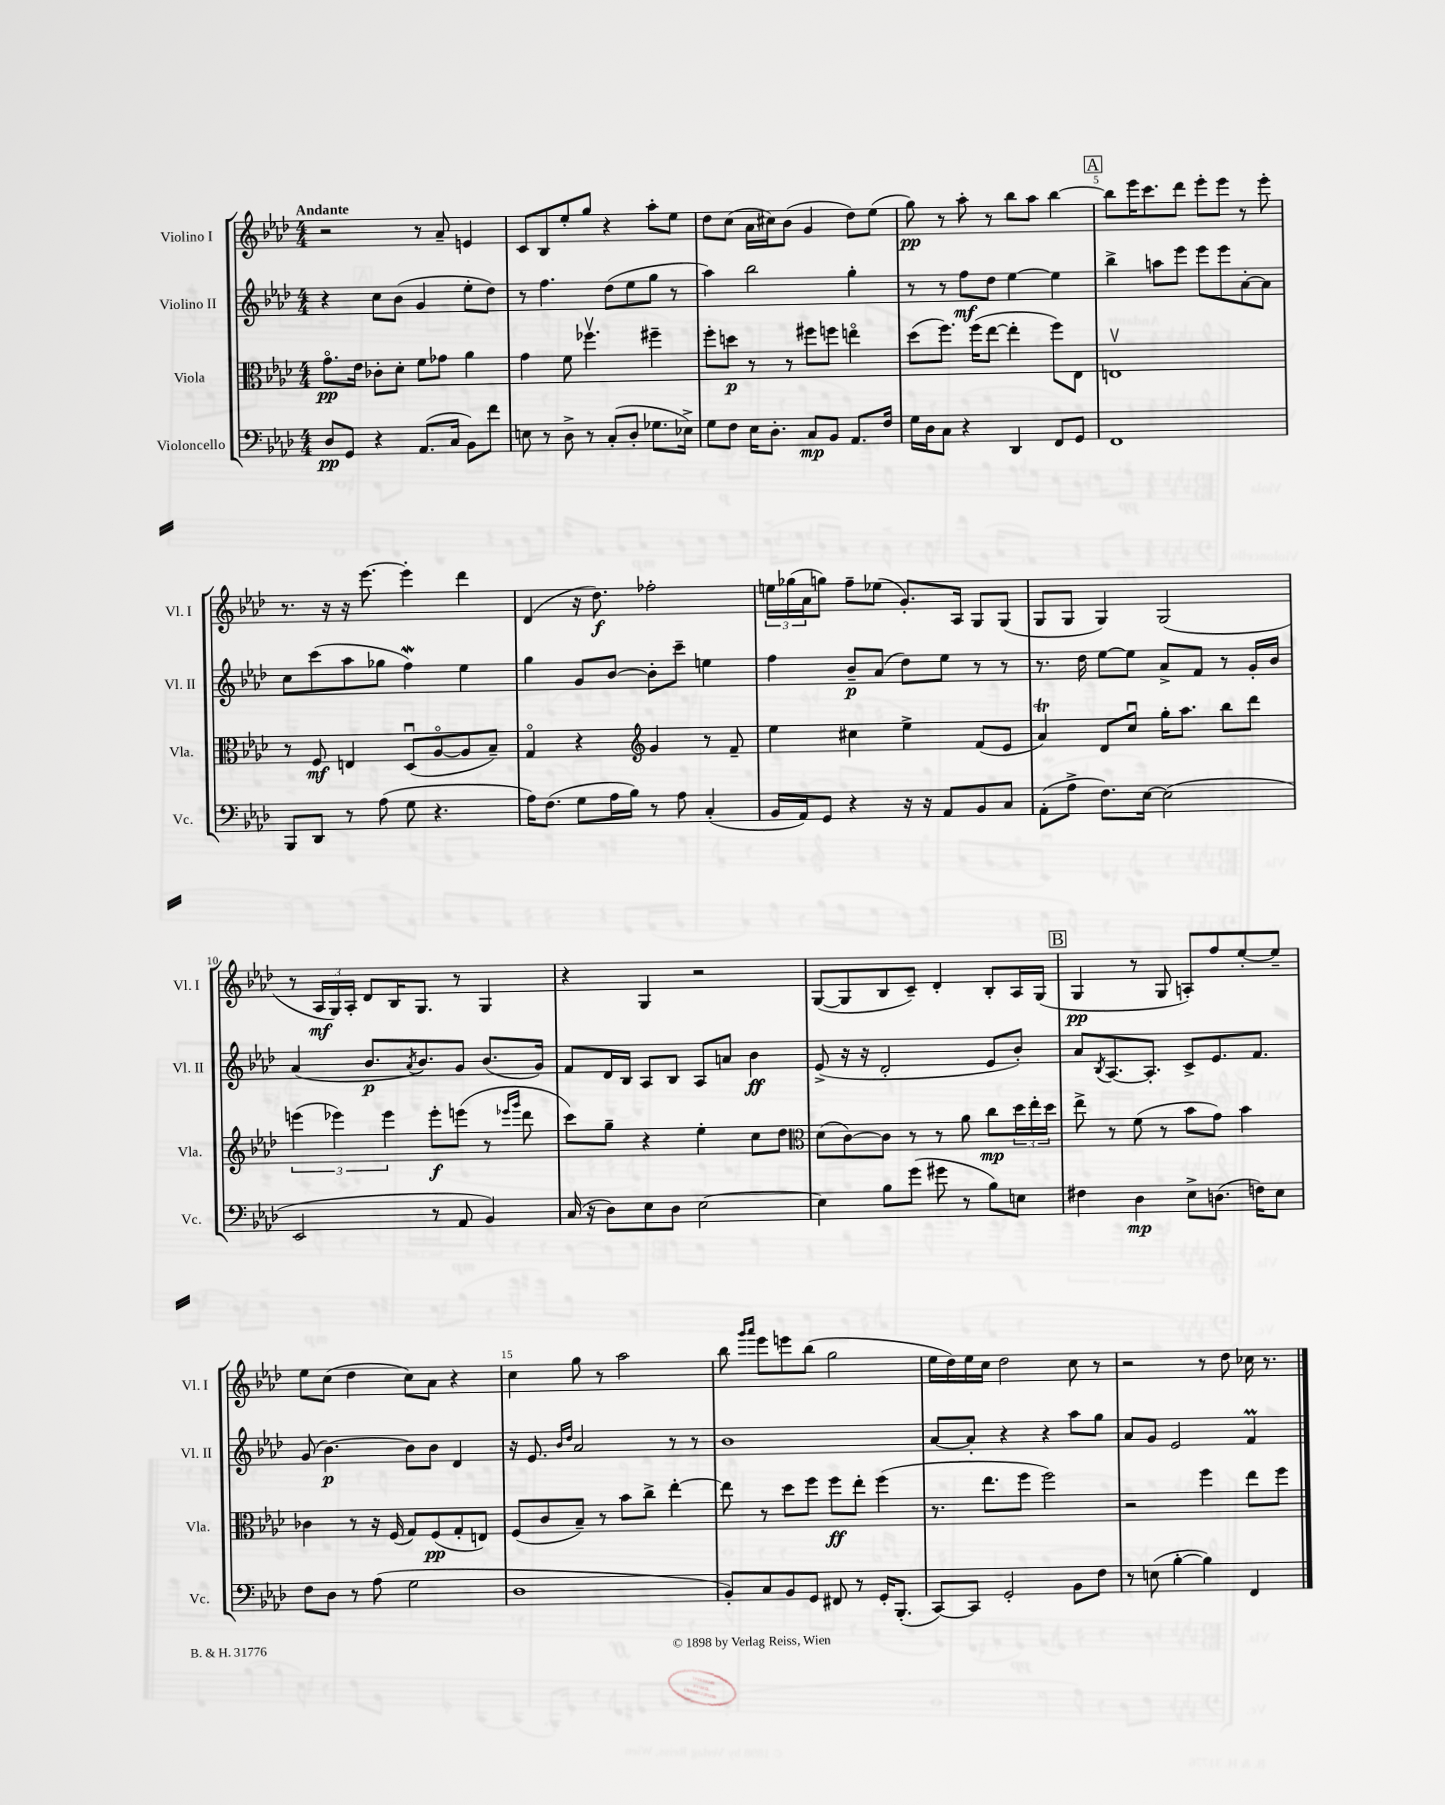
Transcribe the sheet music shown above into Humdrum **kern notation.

**kern	**dynam	**kern	**dynam	**kern	**dynam	**kern	**dynam
*part4	*part4	*part3	*part3	*part2	*part2	*part1	*part1
*staff4	*staff4	*staff3	*staff3	*staff2	*staff2	*staff1	*staff1
*I"Violoncello	*	*I"Viola	*	*I"Violino II	*	*I"Violino I	*
*I'Vc.	*	*I'Vla.	*	*I'Vl. II	*	*I'Vl. I	*
*clefF4	*	*clefC3	*	*clefG2	*	*clefG2	*
*k[b-e-a-d-]	*	*k[b-e-a-d-]	*	*k[b-e-a-d-]	*	*k[b-e-a-d-]	*
*M4/4	*	*M4/4	*	*M4/4	*	*M4/4	*
=1	=1	=1	=1	=1	=1	=1	=1
!	!	!	!	!	!	!LO:TX:a:B:t=Andante	!
8D-/L	pp	8.g\L	pp	4r	.	2r	.
8GG/J	.	.	.	.	.	.	.
.	.	16e-\Jk	.	.	.	.	.
4r	.	8c-X'\L	.	8cc\L	.	.	.
.	.	8d-'\J	.	(8b-\J	.	.	.
(8.AA-/L	.	8f\L	.	4g/	.	8r	.
.	.	8g-X\J	.	.	.	8a-~/	.
16C/Jk	.	.	.	.	.	.	.
8BB-\L)	.	4a-\	.	8ee-'\L	.	4en/	.
8f\J	.	.	.	8dd-\J)	.	.	.
=2	=2	=2	=2	=2	=2	=2	=2
8En\	.	4g\	.	8r	.	8c/L	.
8r	.	.	.	4.ff\	.	8B-/	.
8D-^\	.	8f\	.	.	.	8ee-'/	.
8r	.	4.ff-Xv\	.	.	.	8gg/J	.
(8C'/L	.	.	.	(8dd-\L	.	4r	.
8D-'/J	.	.	.	8ee-\	.	.	.
8.G-X\L	.	4ff#X~\	.	8gg\J	.	8aa-'\L	.
.	.	.	.	8r	.	8ee-\J	.
16E-X^\Jk)	.	.	.	.	.	.	.
=3	=3	=3	=3	=3	=3	=3	=3
8G\L	.	8ff'\L	.	4aa-\)	.	8dd-\L	.
8F\J	.	8ddn\J	p	.	.	(8cc\J	.
16E-\KL	.	8r	.	2bb-\	.	16a-\LL	.
8.D-'\J	.	.	.	.	.	16cc#X\J)	.
.	.	8r	.	.	.	(8b-\J	.
8C/L	mp	8ff#X\L	.	.	.	4g/	.
8BB-/J	.	8ffn\J	.	.	.	.	.
8.AA-/L	.	4een\	.	4gg'\	.	8dd-\L)	.
.	.	.	.	.	.	(8ee-\J	.
16F/Jk	.	.	.	.	.	.	.
=4	=4	=4	=4	=4	=4	=4	=4
16G\LL	.	(8dd-\L	.	8r	.	8gg\)	pp
16D-\J	.	.	.	.	.	.	.
8C\J	.	8.ff\J)	.	8r	.	8r	.
4r	.	.	.	8ff\L	mf	8aa-'\	.
.	.	(16ff\KL	.	.	.	.	.
.	.	[8ee-\J	.	8dd-\J	.	8r	.
4DD-/	.	4ee-'\]	.	[4ee-\	.	8bb-\L	.
.	.	.	.	.	.	8aa-\J	.
8FF/L	.	8ff\L)	.	4ee-\]	.	[4bb-\	.
8GG/J	.	8E-\J	.	.	.	.	.
!!LO:REH:place=s1:t=A
=5	=5	=5	=5	=5	=5	=5	=5
1FF	.	1Env	.	4bb-^\	.	8bb-\L]	.
.	.	.	.	.	.	16eee-\K	.
.	.	.	.	.	.	8.ccc\	.
.	.	.	.	8aan\L	.	.	.
.	.	.	.	8eee-\J	.	8ddd-\J	.
.	.	.	.	8eee-\L	.	8eee-'\L	.
.	.	.	.	8eee-\	.	8eee-\J	.
.	.	.	.	[8a-'\	.	8r	.
.	.	.	.	8a-\J]	.	8eee-'\	.
!!LO:LB:g=z
=6	=6	=6	=6	=6	=6	=6	=6
8BBB-/L	.	8r	.	8cc\L	.	8.r	.
8DD-/J	.	8F/	mf	(8ccc\	.	.	.
.	.	.	.	.	.	16r	.
8r	.	4En/	.	8aa-\	.	16r	.
.	.	.	.	.	.	[8.eee-\	.
(8A-\	.	.	.	8gg-X\J	.	.	.
8G\	.	(8D-u/L	.	4ffW\)	.	4eee-'\]	.
4.r	.	[8A-/	.	.	.	.	.
.	.	8A-/]	.	4ee-\	.	4ddd-\	.
.	.	8B-~/J)	.	.	.	.	.
=7	=7	=7	=7	=7	=7	=7	=7
16A-\KL)	.	4G/	.	4gg\	.	(4d-/	.
(8.F\J	.	.	.	.	.	.	.
8G\L	.	4r	.	8g/L	.	16r	.
.	.	.	.	.	.	8.dd-\)	f
16A-\L	.	.	.	[8b-/J	.	.	.
16B-\JJ)	.	.	.	.	.	.	.
*	*	*clefG2	*	*	*	*	*
8r	.	4g/	.	8b-'\L]	.	2ff-X'\	.
8A-\	.	.	.	8ccc~\J	.	.	.
(4C'/	.	8r	.	4een\	.	.	.
.	.	8f~/	.	.	.	.	.
=8	=8	=8	=8	=8	=8	=8	=8
16BB-/LL	.	4ee-\	.	4ff\	.	24een\LL	.
.	.	.	.	.	.	(24gg-X\	.
16AA-/J)	.	.	.	.	.	.	.
.	.	.	.	.	.	24a-\J	.
8GG/J	.	.	.	.	.	8ggn\J)	.
4r	.	4cc#X\	.	8b-~/L	p	8ff~\L	.
.	.	.	.	(8a-/J	.	(8ee-X\J	.
16r	.	4ee-^\	.	8dd-\L)	.	8.g'/L)	.
16r	.	.	.	.	.	.	.
8AA-/L	.	.	.	8ee-\J	.	.	.
.	.	.	.	.	.	16A-/Jk	.
8BB-/	.	(8f/L	.	8r	.	8G/L	.
8C/J	.	8e-/J	.	8r	.	(8G/J	.
=9	=9	=9	=9	=9	=9	=9	=9
(8AA-'\L	.	4a-T/)	.	8.r	.	8G/L	.
8A-^\J	.	.	.	.	.	8G/J	.
.	.	.	.	16dd-\	.	.	.
8.F\L)	.	8d-/L	.	[8ee-\L	.	4G/)	.
.	.	8ccu/J	.	8ee-\J]	.	.	.
[16E-\Jk	.	.	.	.	.	.	.
(2E-\]	.	16gg'\KL	.	8a-^/L	.	(2G/	.
.	.	8.aa-\J	.	.	.	.	.
.	.	.	.	8f/J	.	.	.
.	.	8bb-\L	.	8r	.	.	.
.	.	8ddd-\J	.	16g'/LL	.	.	.
.	.	.	.	16b-/JJ	.	.	.
!!LO:LB:g=z
=10	=10	=10	=10	=10	=10	=10	=10
2EE-/	.	(6eeen\	.	(4a-/	.	8r	.
.	.	.	.	.	.	24A-/LL	mf
.	.	6eee-X\)	.	.	.	24G/)	.
.	.	.	.	.	.	24A-'/JJ	.
.	.	.	.	8.b-/L	p	8d-/L	.
.	.	6eee-\	.	.	.	.	.
.	.	.	.	.	.	16B-/K	.
.	.	.	.	8qa-/	.	.	.
.	.	.	.	8.b-/)	.	8.G/J	.
8r	.	8eee-'\L	f	.	.	.	.
8AA-/	.	(8eeen\J	.	8g/J	.	8r	.
4BB-/)	.	8r	.	(8.b-/L	.	4G/	.
.	.	16qqeee-X/LL	.	.	.	.	.
.	.	16qqggg/JJ	.	.	.	.	.
.	.	8ddd-\	.	.	.	.	.
.	.	.	.	16g/Jk)	.	.	.
=11	=11	=11	=11	=11	=11	=11	=11
(16C/	.	8ccc\L)	.	8f/L	.	4r	.
16r	.	.	.	.	.	.	.
8D-\L)	.	8gg~\J	.	16d-/L	.	.	.
.	.	.	.	16B-/JJ	.	.	.
8E-\	.	4r	.	8A-/L	.	4G/	.
8D-\J	.	.	.	8B-/J	.	.	.
[2E-\	.	4ee-'\	.	8A-/L	.	2r	.
.	.	.	.	8an/J	.	.	.
.	.	8cc\L	.	4b-\	ff	.	.
.	.	8dd-\J	.	.	.	.	.
=12	=12	=12	=12	=12	=12	=12	=12
*	*	*clefC3	*	*	*	*	*
4E-\]	.	(8d-\L	.	(8e-^/	.	([8G/L	.
.	.	[8c\)	.	16r	.	8G/]	.
.	.	.	.	16r	.	.	.
8B-\L	.	8c\J]	.	2d-'/	.	8B-/	.
(8g\J	.	8r	.	.	.	8c~/J)	.
8g#X\	.	8r	.	.	.	4d-'/	.
8r	.	8a-\	.	.	.	.	.
8B-\L)	.	8cc\L	mp	8e-/L	.	8B-'/L	.
8En\J	.	24dd-\L	.	8b-'/J)	.	16A-/L	.
.	.	24ee-'\	.	.	.	.	.
.	.	.	.	.	.	(16G/JJ	.
.	.	24dd-\JJ	.	.	.	.	.
!!LO:REH:place=s1:t=B
=13	=13	=13	=13	=13	=13	=13	=13
4F#X\	.	8ee-^\	.	8a-/L	.	4G/	pp
.	.	.	.	8qB-/	.	.	.
.	.	8r	.	[8.A-/	.	.	.
4D-\	mp	(8f\	.	.	.	8r	.
.	.	.	.	8.A-'/J]	.	.	.
.	.	8r	.	.	.	8G/	.
8E-^\L	.	8b-\L	.	8c^/L	.	8An'/L)	.
(8.Dn\J	.	8g\J)	.	8.e-/	.	8ff/	.
.	.	4b-\	.	.	.	[8ee-'/	.
16Fn\KL)	.	.	.	8.f/J	.	.	.
8E-\J	.	.	.	.	.	8ee-~/J]	.
!!LO:LB:g=z
=14	=14	=14	=14	=14	=14	=14	=14
8F\L	.	4c-X\	.	(8g/	.	8ee-\L	.
8D-\J	.	.	.	[4.b-\)	p	(8cc\J	.
8r	.	8r	.	.	.	4dd-\	.
(8A-\	.	16r	.	.	.	.	.
.	.	(16F/	.	.	.	.	.
2G\	.	8G/L)	.	8b-\L]	.	8cc\L)	.
.	.	(8F/	pp	8b-\J	.	8a-\J	.
.	.	8G'/	.	4d-/	.	4r	.
.	.	8En/J)	.	.	.	.	.
=15	=15	=15	=15	=15	=15	=15	=15
1D-	.	(8F/L	.	16r	.	4cc\	.
.	.	.	.	8.e-/	.	.	.
.	.	8c/	.	.	.	.	.
.	.	.	.	16qqb-/LL	.	.	.
.	.	.	.	16qqdd-/JJ	.	.	.
.	.	8B-~/J)	.	2a-/	.	8gg\	.
.	.	8r	.	.	.	8r	.
.	.	8b-\L	.	.	.	2aa-\	.
.	.	8cc^\J	.	.	.	.	.
.	.	[4ee-'\	.	8r	.	.	.
.	.	.	.	8r	.	.	.
=16	=16	=16	=16	=16	=16	=16	=16
8BB-'/L)	.	8ee-\]	.	1b-	.	8bb-\	.
.	.	.	.	.	.	16qqggg/LL	.
.	.	.	.	.	.	16qqaaa-/JJ	.
8C/	.	8r	.	.	.	8eee-\L	.
8BB-/	.	8dd-\L	.	.	.	8eeen\	.
8GG/J	.	8ff\J	.	.	.	(8bb-\J	.
8FF#X/	.	8ff\L	ff	.	.	2gg\	.
8r	.	8ee-'\J	.	.	.	.	.
16GG'/KL	.	(4ff\	.	.	.	.	.
(8.BBB-'/J	.	.	.	.	.	.	.
=17	=17	=17	=17	=17	=17	=17	=17
[8CC/L)	.	8.r	.	[8a-/L	.	16ee-\LL	.
.	.	.	.	.	.	16dd-\)	.
8CC/J]	.	.	.	8a-'/J]	.	16ee-\	.
.	.	8.ee-\L	.	.	.	16cc\JJ	.
2GG'/	.	.	.	4r	.	2dd-\	.
.	.	8ff\J	.	.	.	.	.
.	.	2ff\)	.	4r	.	.	.
8BB-\L	.	.	.	8aa-\L	.	8cc\	.
8F\J	.	.	.	8gg\J	.	8r	.
=18	=18	=18	=18	=18	=18	=18	=18
8r	.	2r	.	8a-/L	.	2r	.
(8En\	.	.	.	8g/J	.	.	.
[4B-'\	.	.	.	2e-/	.	.	.
4B-\])	.	4ff\	.	.	.	8r	.
.	.	.	.	.	.	8dd-\	.
4FF/	.	8ee-\L	.	4fM/	.	16cc-X\	.
.	.	.	.	.	.	8.r	.
.	.	8ff\J	.	.	.	.	.
==	==	==	==	==	==	==	==
*-	*-	*-	*-	*-	*-	*-	*-
